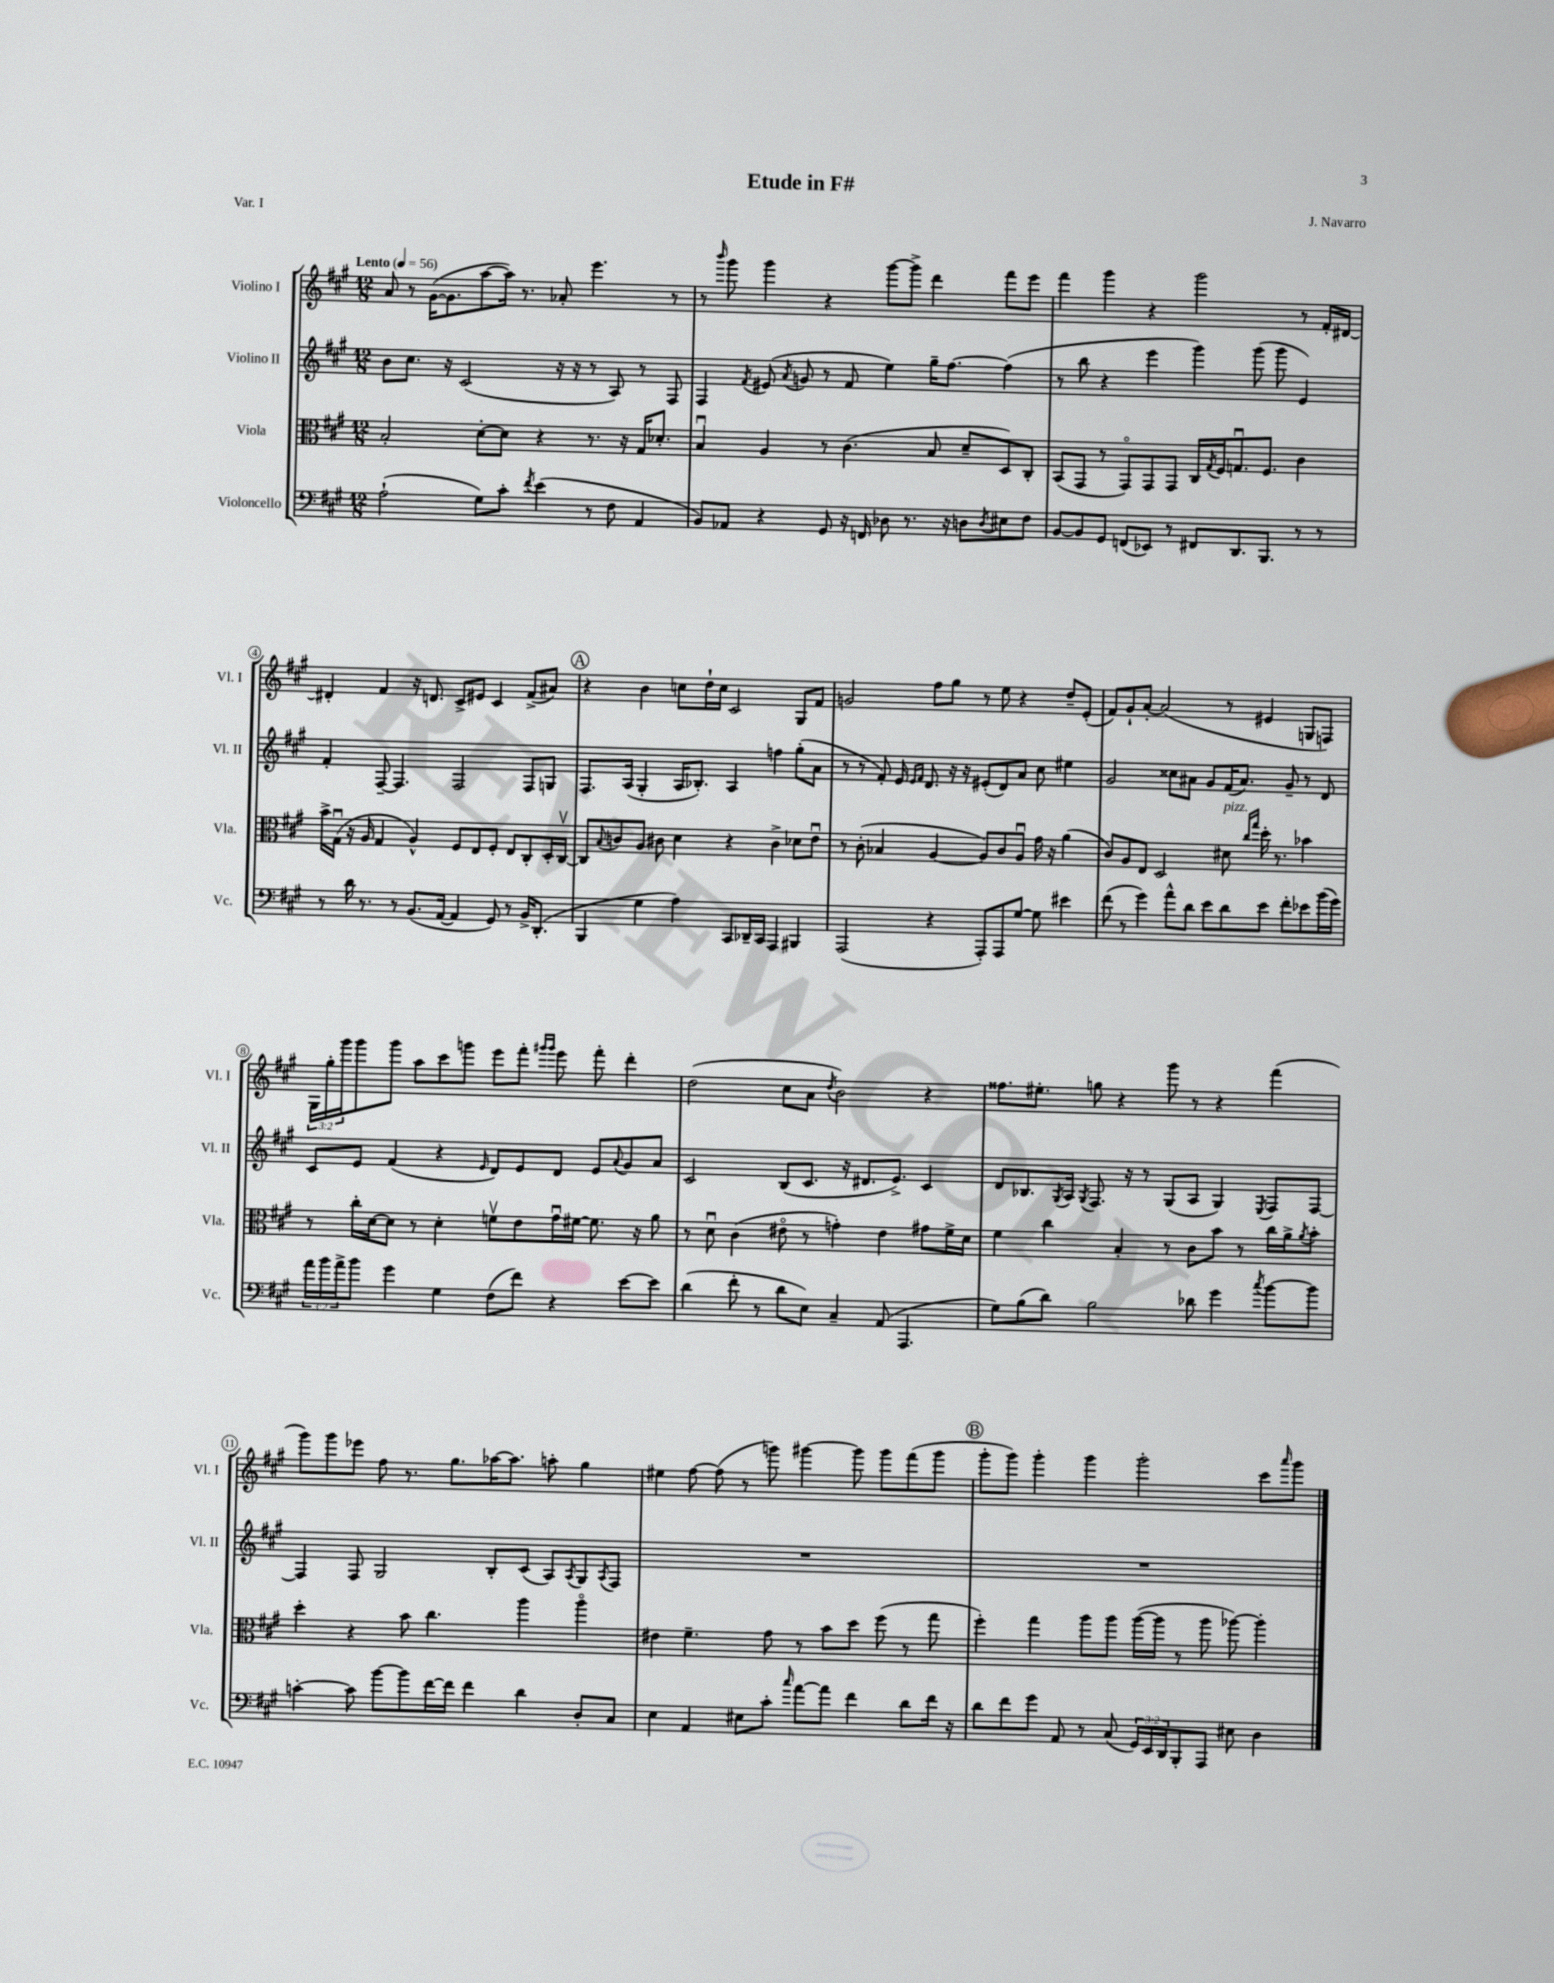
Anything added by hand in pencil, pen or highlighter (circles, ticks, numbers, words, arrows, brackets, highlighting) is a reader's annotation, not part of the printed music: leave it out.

**kern	**kern	**kern	**kern
*staff4	*staff3	*staff2	*staff1
*clefF4	*clefC3	*clefG2	*clefG2
*k[f#c#g#]	*k[f#c#g#]	*k[f#c#g#]	*k[f#c#g#]
*M12/8	*M12/8	*M12/8	*M12/8
*MM56	*MM56	*MM56	*MM56
(2A`	2B'	8b	8a
.	.	8.cc#	8r
.	.	.	([16g#
.	.	16r	8.g#]
.	.	(2c#	.
8G#)	[8d'	.	[8aa
8c#'	8d]	.	16aa])
.	.	.	8.r
8qf#	.	.	.
(4e	4r	.	.
.	.	16r	8a-'
.	.	16r	.
8r	8.r	8r	4.eee
8F#	.	8A)	.
.	16r	.	.
4AA	16G#	8r	.
.	8.d-'	.	.
.	.	8F#	8r
=	=	=	=
8BB)	4Bu	4F#	8r
.	.	.	16qqbbb
8AA-	.	.	8ggg#
.	.	8qf#	.
4r	4A	(8e#	4ggg#
.	.	8qa	.
.	.	8g	.
8GG#	8r	8r	4r
16r	(4.c#	8f#	.
16FF	.	.	.
8D-	.	4ee)	[8ggg#
8.r	.	.	8ggg#^]
.	8B	16gg#~	4ddd
16r	.	[8.ff#	.
8D	8d~	.	.
8qD	.	.	.
8E#	8D)	(4ff#]	8fff#
8F#	8C#'	.	8eee
=	=	=	=
[8BB	(8BB	8r	4fff#
8BB]	8GG#	8bb	.
8GG#	8r	4r	4ggg#
(8FF	8GG#o)	.	.
8EE-)	8GG#	4eee	4r
8r	8GG#	.	.
8FF#	16C#	4ggg#)	2ggg#
.	8qG#	.	.
.	16F#	.	.
8.DD	8.Gu	.	.
.	.	(8ggg#	.
8.BBB	8.F#	.	.
.	.	8ggg#	.
8r	4c#	4e)	8r
8r	.	.	16f#'
.	.	.	[16d#
=	=	=	=
8r	16b^	4f#'	4d#']
.	(16G#u	.	.
16d	16r	.	.
8.r	16A	.	.
.	4G#	[8F#~	4f#
8r	.	4.F#]	.
(8.BB	4A^^)	.	16r
.	.	.	8.d
[16AA	.	.	.
4AA]	8F#	2F#	8c#^
.	8E	.	8e#
8GG#)	8F#'	.	4c#
8r	8E	.	.
16BB^	8C#'	8F#	(8f#^
(8.DD'	.	.	.
.	16D'	8G	8a#)
.	[16C#v	.	.
=	=	=	=
4BBB	8C#]	8.F#	4r
.	8qqB	.	.
.	8c	.	.
.	.	(16A	.
4G#	8A	4G#'	4b
.	8c#	.	.
4A)	4d	16A	8cc
.	.	8.B-')	.
.	.	.	16dd`
.	.	.	16cc
8CC#	4r	4A	2c#
16DD-~	.	.	.
16CC#	.	.	.
4AAA	4c#^	4ff	.
4BBB#	8d-	(8gg#'	8G#
.	8eu	8a	8f#
=	=	=	=
(2AAA	8r	8r	2g
.	(8c#'	8r	.
.	4B-	8f#')	.
.	.	16e	.
.	.	16qqe	.
.	.	16qqf#	.
.	.	8.d	.
4r	[4A	.	8ff#
.	.	16r	8gg#
.	.	16r	.
8AAA')	8A])	(8e#'	8r
8AAA	8c#	8d)	8ee
[8G#	8Au	8a	4r
8G#]	16g#	8cc#	.
.	16r	.	.
4e#	(4a	4ee#	8dd~
.	.	.	(8e'
=	=	=	=
(8f#	8c#)	2g#	8f#)
8r	8A	.	8g#`
4g#)	8E	.	[8a'
.	2D	.	(2a]
8a^^	.	8cc##	.
8d	.	8a#	.
8e	.	8g#	.
8d	8d#	(16f#	8r
.	.	8.a#)	.
.	16qqcc#	.	.
.	16qqgg#	.	.
8e	16dd'	.	4e#
.	8.r	.	.
8f#'	.	8g#~	.
8e-	4b-	8r	8G
(16b	.	8d	8F)
16g#)	.	.	.
=	=	=	=
24a	8r	8c#	24G#
24b	.	.	24gg#'
24a^	.	.	24ggg#
8b	16cc#'	8e	8ggg#
.	[16d	.	.
4g#	8d]	(4f#	8ggg#
.	8r	.	8aa
4G#	4d'	4r	8ccc#
.	.	.	8ggg
.	.	16qqe	.
(8F#	8fv	8d)	8eee
8f#)	8e	8e	8fff#'
.	.	.	16qqggg#
.	.	.	16qqggg#
4r	16g#u	8d	8eee
.	[16f#	.	.
.	8.f#]	8e	8fff#'
.	.	8qqa	.
[8e	.	8g#	4ddd'
.	16r	.	.
8e]	8a	8a	.
=	=	=	=
(4d	8r	2c#	(2dd
.	8du	.	.
8f#'	(4c#	.	.
8r	.	.	.
8d	8e#o	(8B	8cc#
8E)	8r	8.c#	8a
.	.	.	8qdd
4C#~	4g')	.	2b)
.	.	16r	.
.	.	8.d#	.
(8AA	4e#	.	.
.	.	8.e^)	.
4.AAA	.	.	.
.	8g#	4c#	4r
.	16f#^	.	.
.	16d	.	.
=	=	=	=
8G#)	4f#	8d	8.ff##
(8B	.	8.B-	.
.	.	.	8.ee#'
8d)	4cc#	.	.
.	.	8qG#	.
.	.	16A	.
.	.	8qG#	.
2B	.	8.F#	8gg
.	4B'	.	4r
.	.	16r	.
.	.	8r	.
.	8r	(8G#	8ggg#
8d-	8c#	8A	8r
4g#	8b	4G#)	4r
.	8r	.	.
8qcc#	.	8qE	.
[8b	16cc#	8F#	(4fff#
.	16a^	.	.
.	8qa	.	.
8b]	8b'	[8F#	.
=	=	=	=
[4c'	4dd'	4F#]	8ggg#)
.	.	.	8ggg#
8c]	4r	8F#	8eee-
[8b	.	2G#	8ff#
8b]	8b	.	8.r
[16f#	4.cc#	.	.
16f#]	.	.	8.gg#
4f#	.	.	.
.	.	8B'	[16aa-
.	.	.	8.aa-]
4d	4aa	(8c#	.
.	.	8A)	8aa'
.	.	8qA	.
8D'	4aao	8G#	4gg#
.	.	8qA	.
8C#	.	8F#	.
=	=	=	=
4E	4e#	1.r	4ee#
4AA	4.f#~	.	[8ff#
.	.	.	(8ff#]
8E#	.	.	8r
8c#'	8g#	.	8ggg)
16qqcc#	.	.	.
[8a	8r	.	[4ggg#
8a]	8b	.	.
4f#	8dd	.	8ggg#]
.	(8ff#	.	8ggg#
8d	8r	.	(8fff#
16f#	8gg#	.	8ggg#
16r	.	.	.
=	=	=	=
8d	4ff#')	1.r	8ggg#'
8f#	.	.	8ggg#)
8g#	4gg#	.	4ggg#'
8AA	.	.	.
8r	8aa	.	4ggg#
(8C#	8aa	.	.
24GG#)	([16aa	.	2ggg#'
24EE	.	.	.
.	16aa]	.	.
24DD	.	.	.
8BBB'	8r	.	.
8AAA	8aa	.	.
8E#	[8aa-)	.	.
4D	4aa-']	.	8ccc#
.	.	.	16qqaaa
.	.	.	8ggg#
==	==	==	==
*-	*-	*-	*-
